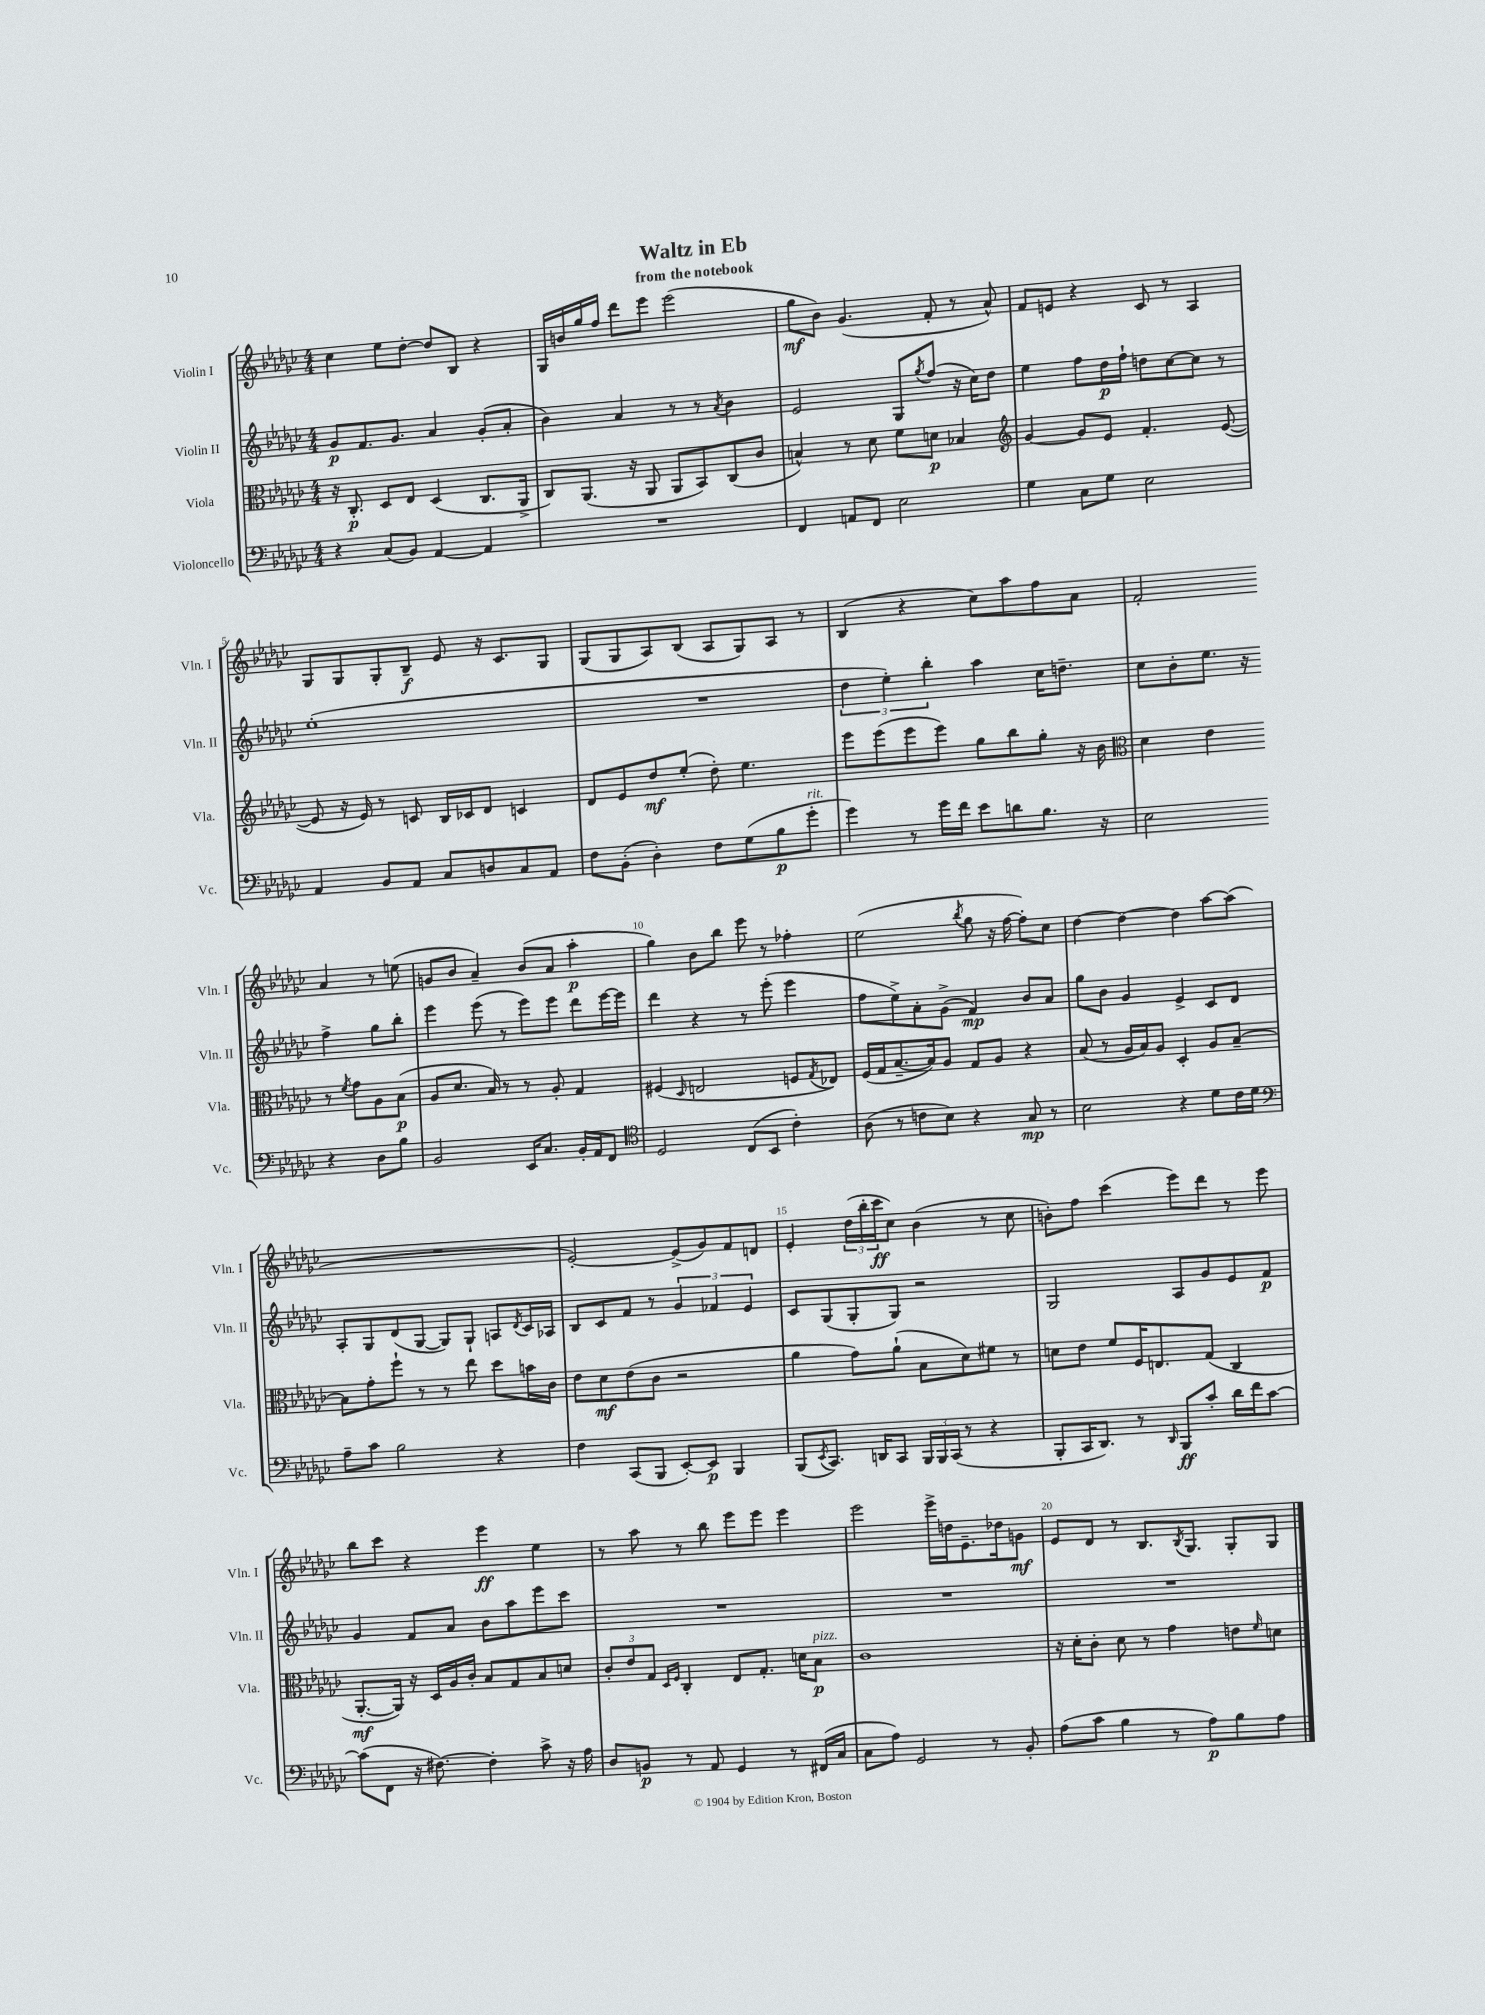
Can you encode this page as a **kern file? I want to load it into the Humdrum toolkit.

**kern	**kern	**kern	**kern
*staff4	*staff3	*staff2	*staff1
*clefF4	*clefC3	*clefG2	*clefG2
*k[b-e-a-d-g-c-]	*k[b-e-a-d-g-c-]	*k[b-e-a-d-g-c-]	*k[b-e-a-d-g-c-]
*M4/4	*M4/4	*M4/4	*M4/4
4r	16r	8g-/L	4cc-\
.	8.C-'/	.	.
.	.	8.f/	.
(8C-/L	8D-/L	.	8ee-\L
.	.	8.g-/J	.
8BB-/J)	8E-/J	.	[8dd-'\J
[4AA-/	(4D-/	4a-/	8dd-/]L
.	.	.	8B-/J
4AA-/]	8.C-/L	(8g-'/L	4r
.	.	8a-'/J	.
.	16AA-^/Jk	.	.
=	=	=	=
1r	8C-/L)	4b-\)	16G-/LL
.	.	.	16b/
.	(8.AA-/J	.	16gg-/
.	.	.	16ff/JJ
.	.	4a-/	8ddd-\L
.	16r	.	.
.	8AA-/	.	8eee-\J
.	8AA-/L	8r	(2eee-\
.	8BB-/)	8r	.
.	.	8qa-/	.
.	(8C-/	4b-\	.
.	8c-/J	.	.
=	=	=	=
4FF/	4B^^/)	2e-/	8gg-\L
.	.	.	8b-\J)
8AA/L	8r	.	(4.g-/
8FF/J	8d-\	.	.
2E-\	8f\L	8G-/L	.
.	.	8qgg-/	.
.	8d\J	(8ff/J	8f'/
.	4B-/	16r	8r
.	.	16cc-\LK)	.
.	.	8dd-\J	8a-^^/)
=	=	=	=
*	*clefG2	*	*
4G-\	[4g-/	4ee-\	8f/L
.	.	.	8e/J
8C-\L	8g-/]L	8ff\L	4r
8G-\J	8e-/J	16dd-\L	.
.	.	16ff`\JJ	.
2E-\	4.f'/	8dd\L	8c-/
.	.	[8cc-\	8r
.	.	8cc-\]J	4A-/
.	([8e-/	8r	.
=	=	=	=
4AA-/	8e-/]	(1ee-'	8G-/L
.	16r	.	8G-/
.	16e-/)	.	.
8BB-/L	8r	.	8G-'/
8AA-/J	8c/	.	8B-~/J
8C-/L	16B-/LL	.	8e-/
.	16c-/J	.	.
8D/	8d-/J	.	16r
.	.	.	8.c-/L
8C-/	4c/	.	.
8AA-/J	.	.	8G-/J
=	=	=	=
8F\L	8d-/L	1r	(8G-/L
(8BB-'\J	8e-/	.	8G-/
4D-'\)	8dd-/	.	8A-/)
.	(8ee-'/J	.	(8B-/J
8F\L	8dd-'\)	.	8A-/L
(8G-\	4.ee-\	.	8G-/)
8B-\	.	.	8A-/J
8g-'\J	.	.	8r
=	=	=	=
4g-\)	8eee-\L	6dd-\	(4B-/
.	(8eee-\	.	.
.	.	6ee-'\)	.
8r	8eee-\	.	4r
.	.	6bb-'\	.
16g-\LL	8eee-\J)	.	.
16f\JJ	.	.	.
8e-\L	8gg-\L	4aa-\	8cc-\L)
8d\	8bb-\	.	8aa-\
8.B-\J	8gg-'\J	16cc-\LK	8ff\
.	.	8.dd~\J	.
.	16r	.	8a-\J
16r	16b-\	.	.
=	=	=	=
*	*clefC3	*	*
2E-\	4d-\	8cc-\L	2f'/
.	.	8b-'\	.
.	4e-\	8.ee-\J	.
.	.	16r	.
4r	8r	4ff^\	4a-/
.	8qf/	.	.
.	8g-\L	.	.
8D-\L	8A-\	8gg-\L	8r
8B-\J	(8B-\J	8bb-'\J	(8ee\
=	=	=	=
2BB-/	8A-/L	4eee-\	8g/L
.	8.d-/J	.	8b-/J
.	.	(8eee-\	4a-~/)
.	16B-/)	.	.
.	8r	8r	.
16EE-/LK	8r	8eee-\L)	(8b-/L
8.C-/J	.	.	.
.	8A-'/	8eee-\J	8a-/J
16BB-'/LL	4G-/	8ddd-\L	4aa-'\
16AA-/J	.	.	.
8FF/J	.	[16eee-\L	.
.	.	16eee-\]JJ	.
=	=	=	=
*clefC4	*	*	*
2D-/	(4F#/	4ddd-\	4gg-\)
.	16qqD-/	.	.
.	2E/	4r	8b-\L
.	.	.	8bb-\J
(8C-/L	.	8r	8eee-\
8BB-/J	.	(8eee-'\	8r
4c-'\)	8F/L	4eee-\	4ff-'\
.	8qG-/	.	.
.	8E-/J)	.	.
=	=	=	=
(8A-\	(16F/LL	8ff\L	(2ee-\
.	16G-/J	.	.
8r	[8.B-~/	8ee-^\)	.
8c\L	.	8a-'\	.
.	16B-/]k)	.	.
8B-\J)	8A-/J	(8g-^\J	.
.	.	.	8qbb-/
4r	8G-/L	4f/)	8gg-\
.	8A-/J	.	16r
.	.	.	[16ff\
8G-/	4r	8b-/L	8ff'\]L)
8r	.	8a-/J	8cc-\J
=	=	=	=
2B-\	(8B-/	8gg-\L	[4dd-\
.	8r	8b-\J	.
.	16A-/LL	4g-/	4dd-\_
.	16B-/J)	.	.
.	8A-/J	.	.
4r	4D-'/	4e-^/	4dd-\]
8d-\L	8A-/L	8c-/L	[8aa-\L
16c-\L	[8B-~/J	8d-/J	(8aa-\]J
16d-\JJ	.	.	.
=	=	=	=
*clefF4	*	*	*
8A-~\L	8B-\]L	8A-'/L	1r
8c-\J	8g-'\	8G-/	.
2B-\	8ff`\J	(8d-/	.
.	8r	[8G-/J	.
.	8r	8G-/]L)	.
.	8ee-\	8G-`/J	.
4r	8dd-\L	8A/L	.
.	.	8qd-/	.
.	16b\L	16c-/L	.
.	16c-\JJ	16A-/JJ	.
=	=	=	=
4F\	8e-\L	8B-/L	[2e-'/)
.	8d-\	8c-/	.
(8CC-/L	(8e-\	8f/J	.
8BBB-/J	8c-\J	8r	.
[8EE-'/L)	2r	6g-/	(8e-^/]L
8EE-/]J	.	.	8g-/)
.	.	6f-/	.
4BBB-/	.	.	8f/
.	.	6e-/	.
.	.	.	8d/J
=	=	=	=
(8BBB-/L	4a-\	8c-/L	4e-'/
8qEE-/	.	.	.
8.CC-/J)	.	(8G-/	.
.	8g-\L)	8G-'/	(24dd-\LL
.	.	.	24bb-'\
16DD/LK	.	.	.
.	.	.	24ccc-\J
8CC-/J	(8a-`\J	8G-/J)	8cc-\J)
24BBB-/LL	8B-\L	2r	(4b-\
24BBB-/	.	.	.
(24CC-/JJ	.	.	.
8r	8d-\)	.	.
4r	8f#\J	.	8r
.	8r	.	8cc-\
=	=	=	=
8BBB-'/L	8d\L	2G-/	8b'\L)
16CC-/K	8e-\J	.	8ff\J
8.DD-/J)	.	.	.
.	8f/L	.	(4ccc-\
8r	16F/K	.	.
.	8.E/	.	.
16qqDD-/	.	.	.
8BBB-/L	.	8A-/L	8eee-\L)
8c-'/J	(8G-/J	8g-/	8ddd-\J
16d-\LL	4C-/	8e-/	8r
16f\J	.	.	.
[8c-\J	.	8f/J	8eee-\
=	=	=	=
(8c-\]L	[8.AA-'/L	4g-/	8bb-\L
8FF\J	.	.	8ccc-\J
.	16AA-/]Jk)	.	.
16r	16r	8f/L	4r
[8.F#\)	16D-/LL	.	.
.	16A-/	8a-/J	.
.	16c-'/JJ	.	.
4F#'\]	8B-/L	8b-\L	4eee-\
.	8G-/	8aa-\	.
8c-^\	8B-/	8eee-\	4ee-\
16r	8d/J	8ccc-\J	.
16A-\	.	.	.
=	=	=	=
8D-/L	12c-'/L	1r	8r
.	12e-/	.	.
8BB/J	.	.	8aa-\
.	12G-/J	.	.
.	16qqD-/LL	.	.
.	16qqF/JJ	.	.
8r	4C-'/	.	8r
8AA-/	.	.	8bb-\
4GG-/	8E-/L	.	8eee-\L
.	8.G-'/J	.	8eee-\J
8r	.	.	4eee-\
.	16d\LK	.	.
(16FF#/LL	8B-\J	.	.
16C-/JJ	.	.	.
=	=	=	=
8C-\L	1c-	1r	2eee-\
8A-\J)	.	.	.
2GG-/	.	.	.
.	.	.	16eee-^\LL
.	.	.	16dd\J
.	.	.	8.e-~\
8r	.	.	.
.	.	.	16dd-\k
8BB-'/	.	.	8g\J
=	=	=	=
(8A-\L	16r	1r	8e-/L
.	16d-'\LK	.	.
8c-\J	8c-'\J	.	8d-/J
4B-\	8d-\	.	8r
.	8r	.	8.B-/L
8r	4g-\	.	.
.	.	.	8qB-/
.	.	.	8.G-/J
8A-\L)	.	.	.
8B-\	8e\L	.	8G-'/L
.	16qqf/	.	.
8A-\J	8d\J	.	8G-/J
==	==	==	==
*-	*-	*-	*-
